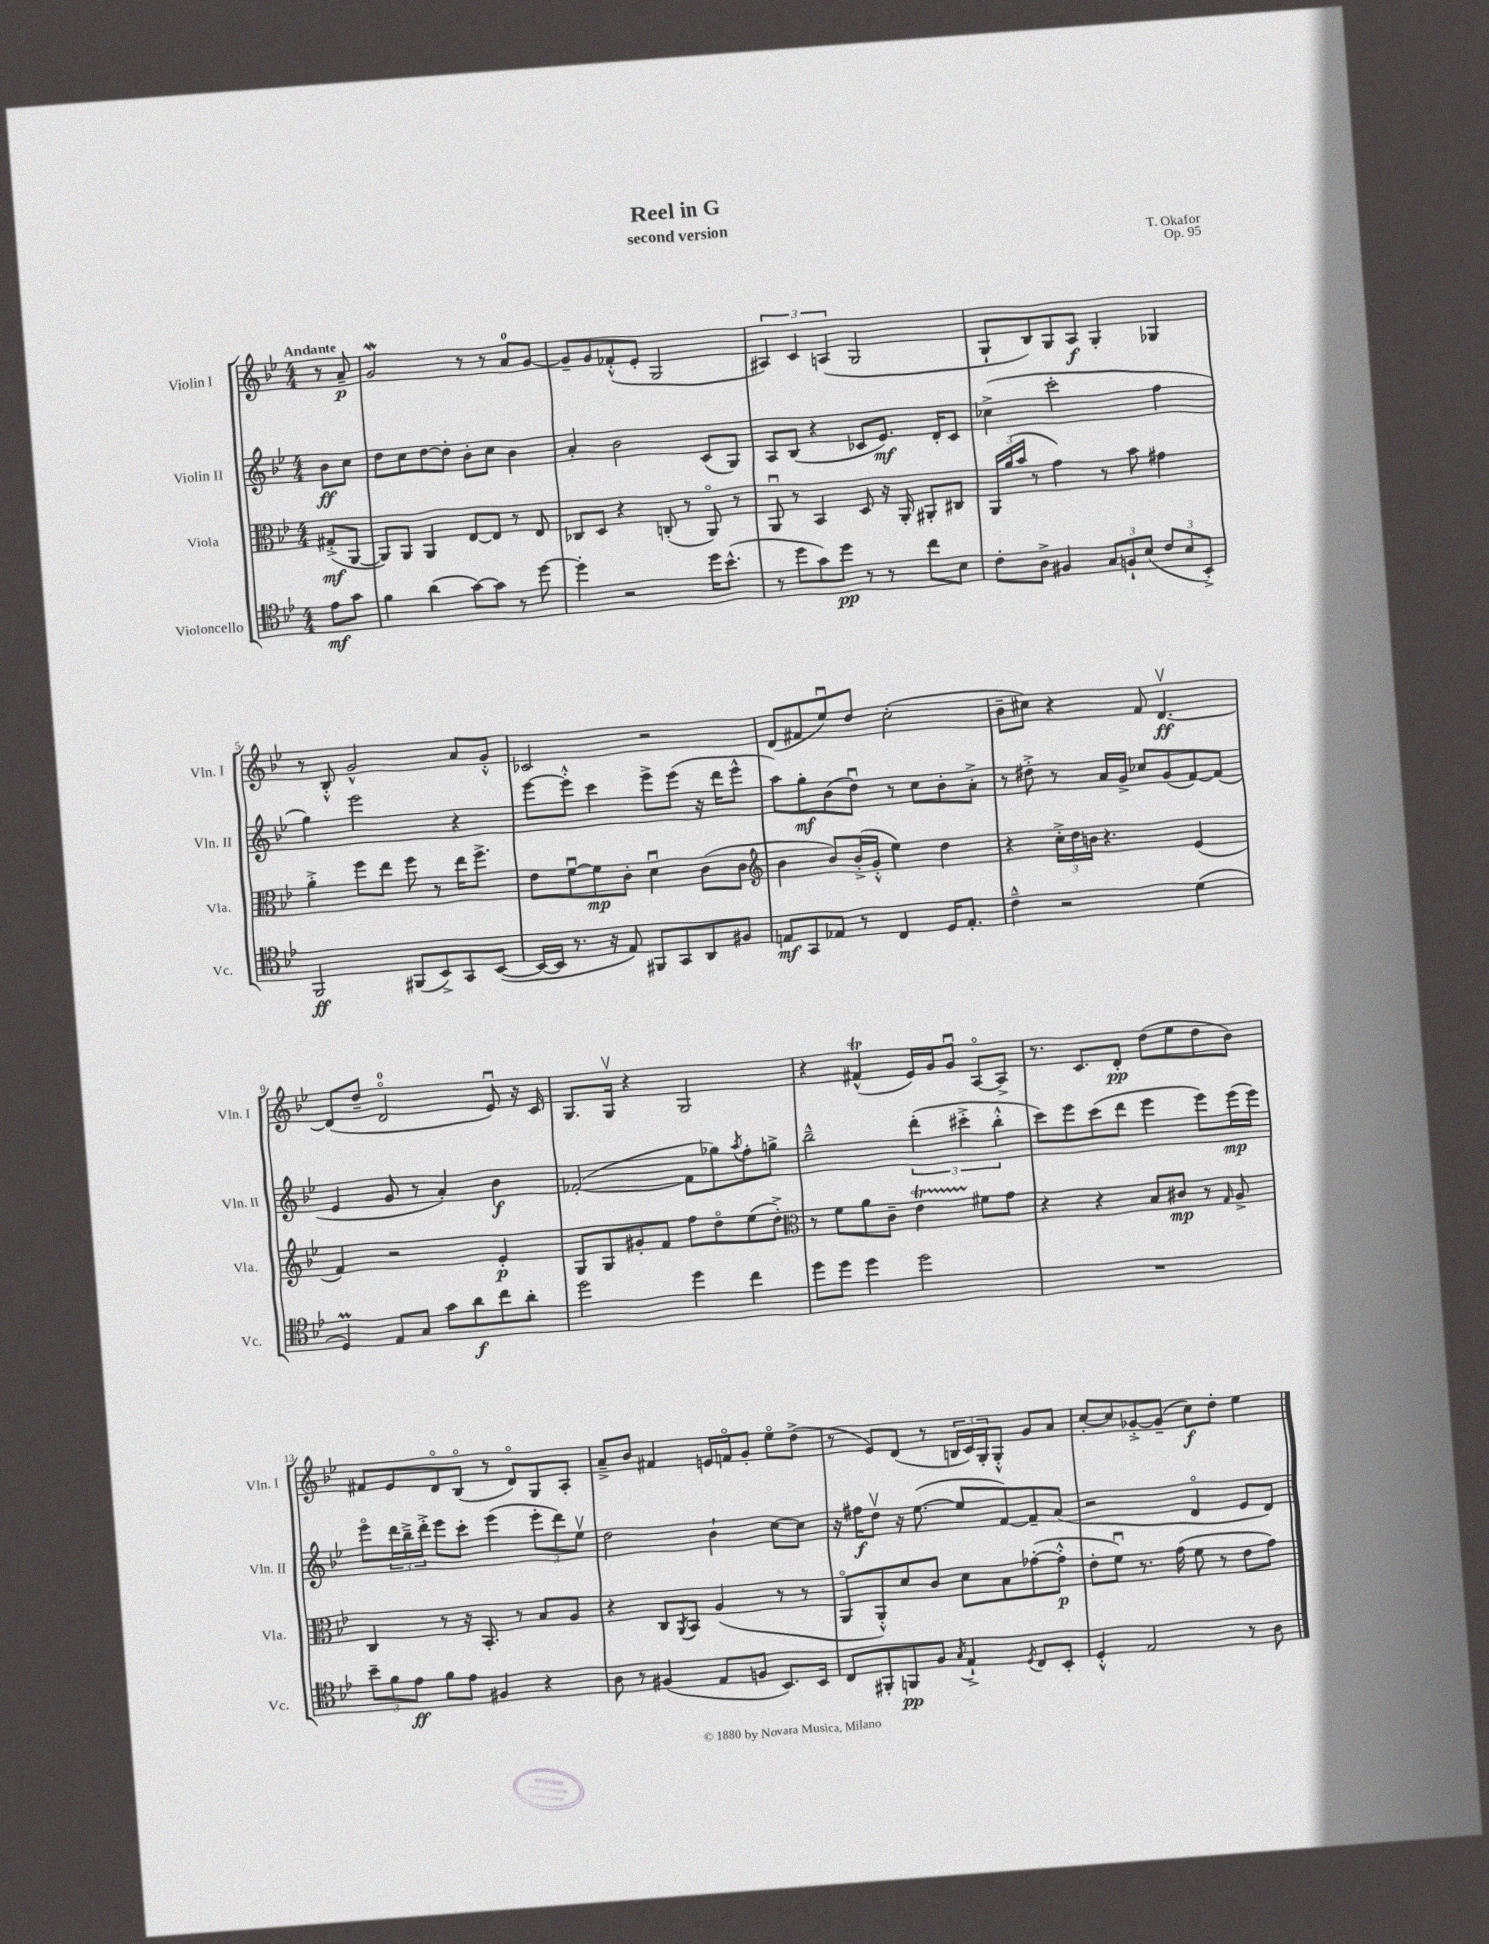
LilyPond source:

\header { title = "Reel in G" composer = "T. Okafor" subtitle = "second version" opus = "Op. 95" }
<<
\new StaffGroup <<
\new Staff = "s0" \with { instrumentName = "Violin I" shortInstrumentName = "Vln. I" } {
    \clef treble \key bes \major \numericTimeSignature \time 4/4 \partial 4 \tempo "Andante"
    r8 a'8--\p |
    g'2\mordent r8 r8 a'8-0 g'8~ |
    g'8-- g'8 fes'8-.-^( ees'8-. g2 |
    \tuplet 3/2 { ais4) c'4 a4( } g2 |
    g8-! bes8) g8 a8\f g4-. ges4 |
    r8 bes8-.-^ g'2-^ a'8 g'8-.-^ |
    ces'2 r2 |
    d'8( fis'8 ees''8\downbow) d''8 c''2-.( |
    bes'8-- cis''8) r4 f'8 d'4.~\upbow\ff |
    d'8( d''8-- d'2-0\flageolet ees'8\downbow) r16 c'16 |
    g8. g16\upbow r4 g2 |
    r4 fis'4-^\trill( ees'16) g'16 g'8\downbow a8~\flageolet a8-> |
    r8. c'8. d'8-.\pp d''8( ees''8 d''8 bes'8) |
    fis'8 ees'8 d'8\flageolet bes8\flageolet( r8 d'8\flageolet) g8 a8-. |
    a'8---> bes'8 fis'4 e'16 f'16\flageolet g'8-. ees''8\flageolet d''8->( |
    r8 ees'8) d'8( r8 \tuplet 3/2 { b16 c'16) g16-. } g8-.-^ g'8 a'8 |
    c''8~-. c''8 ges'8~-.-> ges'8--( c''8\f) d''8-. ees''4 \bar "|." |
}
\new Staff = "s1" \with { instrumentName = "Violin II" shortInstrumentName = "Vln. II" } {
    \clef treble \key bes \major \numericTimeSignature \time 4/4 \partial 4
    bes'8\ff c''8 |
    d''8 c''8 d''8~ d''8-. bes'8-. c''8 bes'4 |
    a'4-. bes'2 c'8( g8) |
    a8 bes8( r4 ces'8 ees'8.\mf) d'16-. ces'8 |
    ces''4->( c'''2-. f''4 |
    g''4) ees'''2 r4 |
    ees'''8~ ees'''8-.-^ c'''4 ees'''8-> ees'''8( r16 d'''16 ees'''8-^ |
    a''8) g''8-.\mf bes'8( d''8\downbow) r8 c''8 bes'8-. a'8-.-> |
    r8 dis''8-.-> r8 a'16 g'16-> ces''8 g'8( f'8~) f'8( |
    ees'4 g'8 r8 a'4-.) bes'4\f |
    fes'2~-.( fes'8 ges''8) \acciaccatura { a''8 } f''8-. g''8-> |
    bes''2---^ \tuplet 3/2 { d'''4-.( cis'''4-.-> bes''4-.-^ } |
    c'''8) ees'''8 c'''8( d'''8 ees'''4 ees'''8) ees'''16\mp( ees'''16) |
    ees'''8\flageolet \tuplet 3/2 { d'''16 bes''16---> d'''16-.-> } ees'''8 c'''8-. ees'''4( \tuplet 3/2 { ees'''8-. d'''8) ees''8\upbow } |
    d''2 bes'4-! c''8~ c''8 |
    r16 fis''16\f d''8\upbow r16 ees''8.~( ees''8 f'8~) f'8-- a'8( |
    r2 d'4\flageolet ees'8 d'8) \bar "|." |
}
\new Staff = "s2" \with { instrumentName = "Viola" shortInstrumentName = "Vla." } {
    \clef alto \key bes \major \numericTimeSignature \time 4/4 \partial 4
    gis8-.->\mf( a,8~ |
    a,8) a,8 a,4 ees8~ ees8 r8 ees8 |
    ces8 d8 r4 c8-.( r8 a,8\flageolet) r8 |
    a,8\downbow r8 bes,4 d8 r16 a,16-. ais,8-. cis8 |
    \tuplet 3/2 { a,16 a'16( bes'16 } r8 g'4) r8 bes'8 gis'4 |
    a'4-.-> f''8 ees''8 f''8 r8 ees''16 f''8.-> |
    ees'8 f'8~\downbow f'8\mp c'8-. d'4\downbow c'8( c'8 |
    \clef treble bes'4 bes'8) bes'16-.->( g'16-.-^ ees''4) d''4 |
    r4 \tuplet 3/2 { c''16-.-> d''16 b'16 } r4. ees'4( |
    f'4) r2 ees'4-.\p |
    g8 g8 gis'8-. f'8 f''8 d''8\flageolet ees''8( d''8-.->) |
    \clef alto r8 f'8 a'8 c'8-- ees'4\startTrillSpan fis'8\stopTrillSpan g'8 |
    r4 r4 bes8 cis'8\mp r8 \grace { g16 } a8-> |
    c4 r8 r16 bes,8.-. r8 bes8 a8 |
    r4 c8 \acciaccatura { a,8 } bes,8 a4( r8 r8 |
    a,8\flageolet a,8-.-^) d'8 c'8 d'8 bes8 ges'8~-.( ges'8-.-^\p |
    ees'8-. f'8\downbow) r8. g'16( f'8 r8 ees'8 g'8) \bar "|." |
}
\new Staff = "s3" \with { instrumentName = "Violoncello" shortInstrumentName = "Vc." } {
    \clef tenor \key bes \major \numericTimeSignature \time 4/4 \partial 4
    ees'8\mf g'8 |
    f'4 a'4( g'8~) g'8 r8 d''8~ |
    d''4-. r2 d''16 bes'8.-^( |
    r8 d''8 g'8) d''8\pp r8 r8 c''8 bes8 |
    c'8-. a8-> fis4 \tuplet 3/2 { g8 f8-! bes8( } \tuplet 3/2 { c'8 bes8 bes,8-.->) } |
    f,2\ff fis,8( bes,8->) g,8 bes,8~( |
    bes,16~ bes,16 r8. r16 ees8) fis,8 g,8 a,8 fis8 |
    e8\mf g,8 ees8 r8 c4 d16 ees8.-. |
    c'4---^ r2 d'4( |
    d4\prall) ees8 g8 g'8 a'8\f c''8 a'8-. |
    d''2 d''4 c''4 |
    d''8 d''8 d''4 d''2 |
    R1 |
    \tuplet 3/2 { bes'8-- f'8 ees'8\ff } f'8 ees'8 fis4 r4 |
    a8 r8 fis4( ees8 f8 bes,8.) bes,16 |
    c8 fis,8-. f,8\pp f8 \acciaccatura { g8 } ees4-!-> \acciaccatura { d8 } c8 bes,8-. |
    d4-.-^ ees2 r8 a8 \bar "|." |
}
>>
>>
